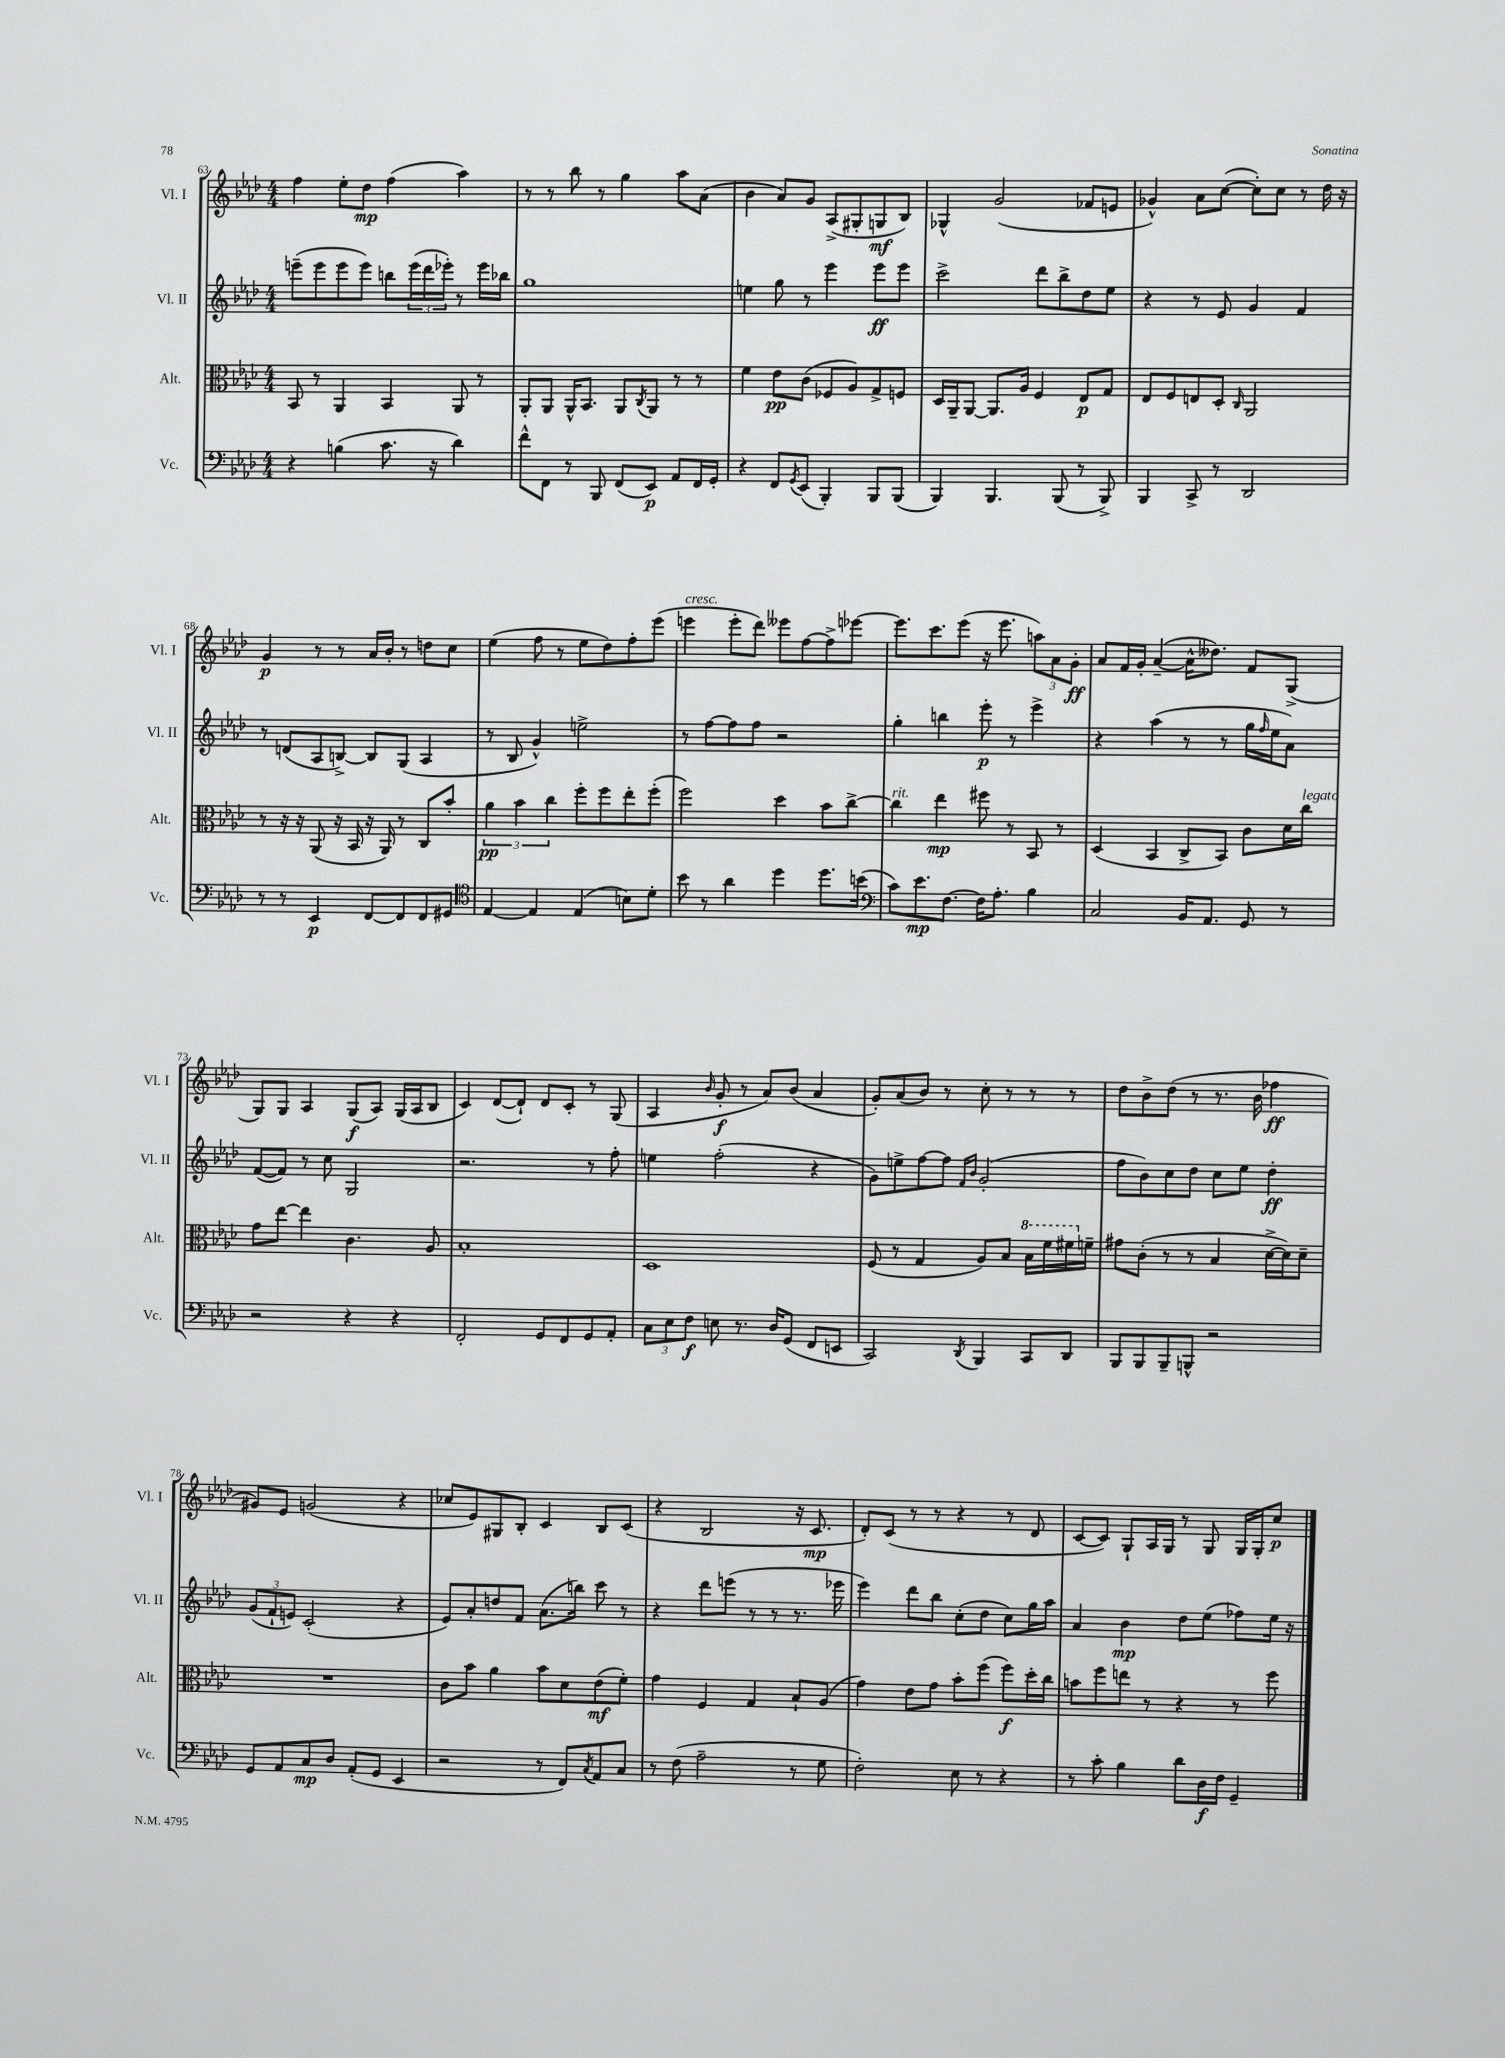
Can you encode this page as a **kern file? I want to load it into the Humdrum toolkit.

**kern	**kern	**kern	**kern
*staff4	*staff3	*staff2	*staff1
*clefF4	*clefC3	*clefG2	*clefG2
*k[b-e-a-d-]	*k[b-e-a-d-]	*k[b-e-a-d-]	*k[b-e-a-d-]
*M4/4	*M4/4	*M4/4	*M4/4
4r	8BB-	(8eee~	4ff
.	8r	8eee	.
(4B	4AA-	8eee	8ee-'
.	.	8eee)	8dd-
8.c	4BB-	8bb	(4ff
.	.	(24eee	.
.	.	24ddd-	.
16r	.	.	.
.	.	24eee-')	.
4d-)	8AA-	8r	4aa-)
.	8r	16eee-	.
.	.	16bb-	.
=	=	=	=
8f^^	8AA-'	1gg	8r
8FF	8AA-	.	8r
8r	16AA-^^	.	8bb-
.	8.BB-	.	.
8BBB-	.	.	8r
(8FF	8AA-	.	4gg
.	8qC	.	.
8EE-)	8AA-	.	.
8AA-	8r	.	8aa-
16FF	8r	.	(8a-
16GG'	.	.	.
=	=	=	=
4r	4f	4ee	4b-
8FF	8e-	8gg	8a-)
8qGG	.	.	.
(8EE-	(8c	8r	8g
4BBB-')	8F-	4eee-	(8A-^
.	8A-)	.	8G#'
8BBB-	8G^	8eee-	8G
(8BBB-	8F	8eee-	8B-)
=	=	=	=
4BBB-)	16D-	2ccc^	4G-^^
.	16AA-~	.	.
.	[8AA-	.	.
4.BBB-	8.AA-]	.	(2g
.	16A-	.	.
.	4F	8ddd-	.
(8BBB-	.	8bb-^	.
8r	8E-	8dd-	8f-
8BBB-^)	8G	8ee-	8e
=	=	=	=
4BBB-	8E-	4r	4g-^^)
.	8F	.	.
8CC^	8E	8r	8a-
8r	8D-'	8e-	([8cc
.	16qqC	.	.
2DD-	2AA-	4g	8cc'])
.	.	.	8cc
.	.	4f	8r
.	.	.	16dd-
.	.	.	16r
=	=	=	=
8r	8r	8r	4g
8r	16r	(8d	.
.	16r	.	.
4EE-	(8AA-	8A-	8r
.	16r	[8B^)	8r
.	16BB-	.	.
[8FF	16r	8B]	16a-
.	16AA-)	.	16b-'
8FF]	8r	(8G	8r
8FF	8C	4A-	8dd
8GG#	8b-'	.	8cc
=	=	=	=
*clefC4	*	*	*
[4E-	6a-	8r	(4ee-
.	.	8B-	.
.	6b-	.	.
4E-]	.	4g^^)	8ff
.	6cc	.	.
.	.	.	8r
(4E-	8ff'	2ee^	8ee-
.	8ff	.	8dd-)
8B)	8ee-'	.	8ff'
8d-'	(8ff'	.	(8eee-
=	=	=	=
8b-	2ff)	8r	4eee
8r	.	[8ff	.
4a-	.	8ff]	8eee'
.	.	8ff	8ddd-)
4dd-	4dd-	2r	8eee--
.	.	.	[8ff
8.dd-	8b-	.	8ff^]
.	[8cc^	.	[8eee-
(16b	.	.	.
=	=	=	=
*clefF4	*	*	*
8c)	4cc]	4gg'	8.eee-]
8.e-	.	.	.
.	.	.	8.ccc
.	4ee-	4bb	.
[8.F	.	.	.
.	.	.	(8eee-
16F]	8ff#	8eee-'	16r
8.A-'	.	.	8.eee-
.	8r	8r	.
4B-	8BB-	4eee-^	12aa)
.	.	.	12a-
.	8r	.	.
.	.	.	12g'
=	=	=	=
2C	(4D-	4r	8a-
.	.	.	16f
.	.	.	16g'
.	4BB-	(4aa-	([4a-~
16BB-	8C^	8r	16a-^^]
8.AA-	.	.	8.dd--)
.	8BB-)	8r	.
8GG	8c	16gg	8f
.	.	16qqff	.
.	.	16ee-	.
8r	16d-	8a-)	(8G^
.	16cc	.	.
=	=	=	=
2r	8g	([8f	8G)
.	[8ee-	8f])	8G
.	4ee-]	8r	4A-
.	.	8cc	.
4r	4.c	2G	(8G
.	.	.	8A-)
4r	.	.	(16G
.	.	.	16A-
.	8A-	.	8B-
=	=	=	=
2FF'	1B-'	2.r	4c)
.	.	.	([8d-
.	.	.	8d-`])
8GG	.	.	8d-
8FF	.	.	8c'
8GG	.	8r	8r
8AA-'	.	8ff'	(8G
=	=	=	=
12C	1D-	4ee	4A-
12E-	.	.	.
12F	.	.	.
.	.	.	16qqb-
8E	.	(2ff'	8g'
8.r	.	.	8r
.	.	.	8a-)
16D-	.	.	.
(8GG	.	.	(8b-
8FF	.	4r	4a-
8EE	.	.	.
=	=	=	=
2CC)	(8F	8g)	8g')
.	8r	8ee^	(8a-
.	4G	[8ff	8b-)
.	.	8ff]	8r
.	.	16qqf	.
8qDD-	.	16qqb-	.
4BBB-	8A-)	(2g'	8cc'
.	8B-	.	8r
8CC	16b-	.	8r
.	16ff	.	.
8DD-	16ff#	.	8r
.	16f~	.	.
=	=	=	=
8BBB-	8g#	8ff	8dd-
8BBB-	(8c'	8b-)	8b-^
8BBB-~	8r	8cc	(8dd-
8BBB^^	8r	8dd-	8r
2r	4B-	8cc	8.r
.	.	8ee-	.
.	.	.	16b-
.	[16d-^	4dd-'	4ff-
.	16d-])	.	.
.	8d-~	.	.
=	=	=	=
8GG	1r	(12g	8g#)
.	.	12f`	.
8AA-	.	.	8e-
.	.	12e)	.
8C	.	(2c'	(2g
8D-	.	.	.
(8AA-'	.	.	.
8GG	.	.	.
4EE-	.	4r	4r
=	=	=	=
2r	8c	8e-)	8cc-
.	8b-	8a-'	8e-)
.	4a-	8dd	8G#
.	.	8f	8B-'
8r	8b-	(8.a-	4c
8FF)	8d-	.	.
.	.	16bb)	.
8qC	.	.	.
8AA-	(8e-	8ccc	8B-
8C	8f')	8r	(8c
=	=	=	=
8r	4g	4r	4r
(8F	.	.	.
2A-~	4F	8ddd-	2B-
.	.	(8eee	.
.	4G	8r	.
.	.	8r	.
8r	8B-`	8.r	16r
.	.	.	8.c
8G	(8A-	.	.
.	.	16eee-	.
=	=	=	=
2F')	4g)	4eee-)	8d-')
.	.	.	(8c
.	8e-	8ddd-	8r
.	8g	8bb-	8r
8E-	8b-'	(8cc'	4r
8r	(8ff	8dd-	.
4r	8ff)	8cc)	8r
.	16dd-'	16gg	8d-
.	16cc	16aa-	.
=	=	=	=
8r	8b	4a-	[8c
8c'	8ff	.	8c])
4B-	8ee	4b-	8G`
.	8r	.	16A-
.	.	.	16G
8d-	4r	8dd-	8r
16D-	.	(8ee-	8G
16F	.	.	.
4GG~	8r	8ff-)	16G
.	.	.	16G'
.	8ff	16ee-	8cc
.	.	16r	.
==	==	==	==
*-	*-	*-	*-
